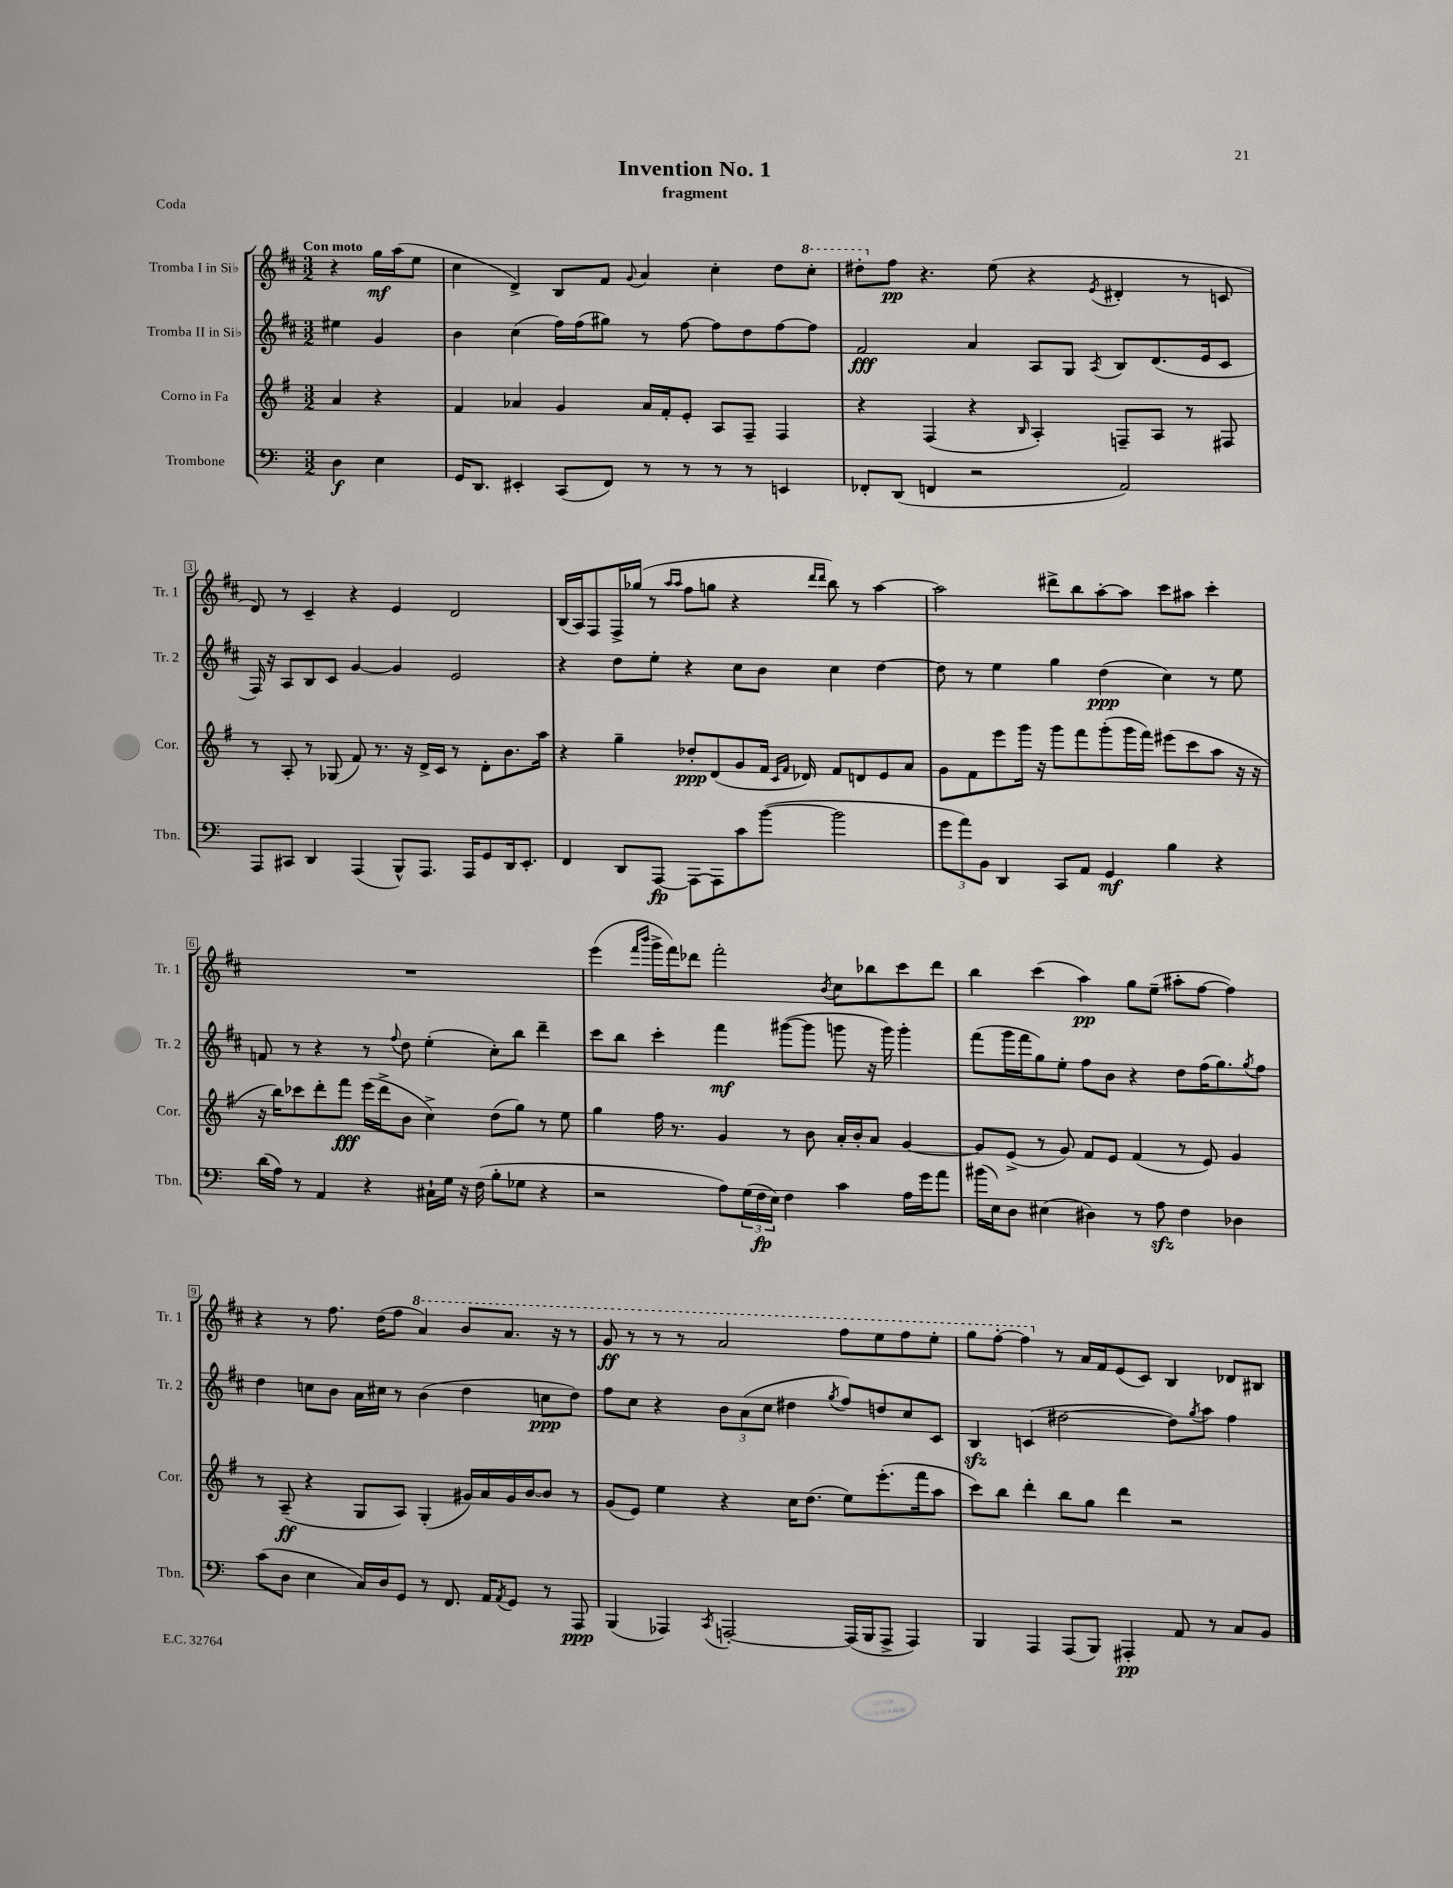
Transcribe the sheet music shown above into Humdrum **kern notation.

**kern	**dynam	**kern	**dynam	**kern	**dynam	**kern	**dynam
*part4	*part4	*part3	*part3	*part2	*part2	*part1	*part1
*staff4	*staff4	*staff3	*staff3	*staff2	*staff2	*staff1	*staff1
*I"Trombone	*	*I"Corno in Fa	*	*I"Tromba II in Si♭	*	*I"Tromba I in Si♭	*
*I'Tbn.	*	*I'Cor.	*	*I'Tr. 2	*	*I'Tr. 1	*
*clefF4	*	*clefG2	*	*clefG2	*	*clefG2	*
*k[]	*	*k[f#]	*	*k[f#c#]	*	*k[f#c#]	*
*M3/2	*	*M3/2	*	*M3/2	*	*M3/2	*
=	=	=	=	=	=	=	=
!	!	!	!	!	!	!LO:TX:a:B:t=Con moto	!
4D\	f	4a/	.	4ee#X\	.	4r	.
4E\	.	4r	.	4g/	.	16gg\LL	mf
.	.	.	.	.	.	(16aa\J	.
.	.	.	.	.	.	8ee\J	.
=1	=1	=1	=1	=1	=1	=1	=1
16GG/KL	.	4f#/	.	4b\	.	4cc#\	.
8.DD/J	.	.	.	.	.	.	.
4EE#X'/	.	4a-X/	.	(4cc#\	.	4d^/)	.
(8CC/L	.	4g/	.	16ff#\LL)	.	8B/L	.
.	.	.	.	(16ff#\J	.	.	.
8FF/J)	.	.	.	8gg#X\J)	.	8f#/J	.
.	.	.	.	.	.	8qqg/	.
8r	.	16a-/LL	.	8r	.	4a/	.
.	.	16f#'/J	.	.	.	.	.
8r	.	8e'/J	.	[8ff#\	.	.	.
8r	.	8A/L	.	8ff#\L]	.	4cc#'\	.
8r	.	8F#~/J	.	8dd\	.	.	.
4EEn/	.	4F#/	.	[8ff#\	.	8dd\L	.
*	*	*	*	*	*	*8va	*
.	.	.	.	8ff#\J]	.	8ccc#'\J	.
=2	=2	=2	=2	=2	=2	=2	=2
8FF-X'/L	.	4r	.	2f#/	fff	8ddd#X'\L	.
*	*	*	*	*	*	*X8va	*
(8DD/J	.	.	.	.	.	8ff#\J	pp
4FFn/	.	(4F#/	.	.	.	4.r	.
2r	.	4r	.	4a/	.	.	.
.	.	.	.	.	.	(8ee\	.
.	.	16qqB/	.	.	.	.	.
.	.	4A'/)	.	8A/L	.	4r	.
.	.	.	.	8G/J	.	.	.
.	.	.	.	8qA/	.	8qe/	.
2AA/)	.	8Fn~/L	.	8B/L	.	4d#X'/	.
.	.	8A/J	.	(8.d/	.	.	.
.	.	8r	.	.	.	8r	.
.	.	.	.	16e/k	.	.	.
.	.	8F#X/	.	8c#/J	.	8cn/	.
!!LO:LB:g=z
=3	=3	=3	=3	=3	=3	=3	=3
8AAA/L	.	8r	.	16F#/)	.	8d/)	.
.	.	.	.	16r	.	.	.
8CC#X/J	.	8A'/	.	8A/L	.	8r	.
4DD/	.	8r	.	8B/	.	4c#~/	.
.	.	(8G-X/	.	8c#/J	.	.	.
(4AAA/	.	8f#/)	.	[4g/	.	4r	.
.	.	8.r	.	.	.	.	.
8BBB^^/L)	.	.	.	4g/]	.	4e/	.
.	.	16r	.	.	.	.	.
8.AAA/J	.	16d^/LL	.	.	.	.	.
.	.	16c/JJ	.	.	.	.	.
.	.	8r	.	2e/	.	2d/	.
16AAA/KL	.	.	.	.	.	.	.
8GG/	.	8d'\L	.	.	.	.	.
16DD/k	.	8.b\	.	.	.	.	.
8.EE'/J	.	.	.	.	.	.	.
.	.	16aa\Jk	.	.	.	.	.
=4	=4	=4	=4	=4	=4	=4	=4
4FF/	.	4r	.	4r	.	(16B/LL	.
.	.	.	.	.	.	16A/J)	.
.	.	.	.	.	.	8F#/	.
8DD/L	.	4gg~\	.	8dd\L	.	16F#^/L	.
.	.	.	.	.	.	(16gg-X/JJ	.
[8AAA/J	fp	.	.	8ee'\J	.	8r	.
.	.	.	.	.	.	16qqaa/LL	.
.	.	.	.	.	.	16qqaa/JJ	.
8AAA\L_	.	8dd-X'/L	ppp	4r	.	8ff#\L	.
8AAA\]	.	(8d/	.	.	.	8ggn\J	.
8c\	.	8g/	.	8cc#\L	.	4r	.
([8b\J	.	16f#/Jk	.	8b\J	.	.	.
.	.	16qqc/LL	.	.	.	.	.
.	.	16qqf#/JJ	.	.	.	.	.
.	.	16d-X/)	.	.	.	.	.
.	.	.	.	.	.	16qqddd/LL	.
.	.	.	.	.	.	16qqddd/JJ	.
2b\]	.	8f#/L	.	4cc#\	.	8bb\)	.
.	.	8dn/	.	.	.	8r	.
.	.	8e/	.	[4dd\	.	[4aa\	.
.	.	8a/J	.	.	.	.	.
=5	=5	=5	=5	=5	=5	=5	=5
12g\L	.	8g\L	.	8dd\]	.	2aa\]	.
12a\)	.	.	.	.	.	.	.
.	.	8f#\	.	8r	.	.	.
12BB\J	.	.	.	.	.	.	.
4DD/	.	8eee\	.	4ee\	.	.	.
.	.	16ggg\Jk	.	.	.	.	.
.	.	16r	.	.	.	.	.
8CC/L	.	8ggg\L	.	4gg\	.	8ddd#X^\L	.
8AA/J	.	8fff#\	.	.	.	8bb\	.
4GG/	mf	(8ggg'\	.	(4dd\	ppp	[8aa'\	.
.	.	16ggg\L	.	.	.	8aa\J]	.
.	.	16fff#\JJ)	.	.	.	.	.
4B\	.	(8eee#X\L	.	4cc#\)	.	8ccc#\L	.
.	.	8ccc\	.	.	.	8aa#X\J	.
4r	.	8aa\J	.	8r	.	4ccc#'\	.
.	.	16r	.	8ee\	.	.	.
.	.	16r	.	.	.	.	.
!!LO:LB:g=z
=6	=6	=6	=6	=6	=6	=6	=6
(16d\LL	.	16r	.	8fn/	.	1.r	.
16A\JJ)	.	16bb\KL)	.	.	.	.	.
8r	.	8ccc-X\	.	8r	.	.	.
4AA/	.	8ddd'\	.	4r	.	.	.
.	.	8fff#\J	fff	.	.	.	.
4r	.	(16eee\LL	.	8r	.	.	.
.	.	16ddd^\J	.	.	.	.	.
.	.	.	.	8qqff#/	.	.	.
.	.	8b\J	.	8dd\	.	.	.
16C#X`\LL	.	4cc^\)	.	(4ee'\	.	.	.
16G\JJ	.	.	.	.	.	.	.
16r	.	.	.	.	.	.	.
(16F\	.	.	.	.	.	.	.
8B'\L	.	(8dd\L	.	8cc#'\L)	.	.	.
8G-X\J	.	8gg\J)	.	8bb\J	.	.	.
4r	.	8r	.	4ddd~\	.	.	.
.	.	8ee\	.	.	.	.	.
=7	=7	=7	=7	=7	=7	=7	=7
2r	.	4gg\	.	8ccc#\L	.	(4eee\	.
.	.	.	.	8bb\J	.	.	.
.	.	.	.	.	.	16qqfff#/LL	.
.	.	.	.	.	.	16qqbbb/JJ	.
.	.	16ff#\	.	4ccc#'\	.	16ggg^\LL	.
.	.	8.r	.	.	.	16fff#\J)	.
.	.	.	.	.	.	8ddd-X\J	.
8A\L)	.	4g/	.	4fff#\	mf	2fff#'\	.
(24G\L	.	.	.	.	.	.	.
24F\	fp	.	.	.	.	.	.
24E\JJ)	.	.	.	.	.	.	.
4F\	.	8r	.	([8ggg#X\L	.	.	.
.	.	8b\	.	8ggg#\J]	.	.	.
.	.	.	.	.	.	8qb/	.
4c\	.	16a'/LL	.	8gggn\	.	8cc#\L	.
.	.	16b'/J	.	.	.	.	.
.	.	8a/J	.	16r	.	8bb-X\	.
.	.	.	.	16ggg\)	.	.	.
16A\LL	.	[4g/	.	4ggg'\	.	8ccc#\	.
16g\J	.	.	.	.	.	.	.
8a\J	.	.	.	.	.	8ddd-\J	.
=8	=8	=8	=8	=8	=8	=8	=8
(16b#X\LL	.	8g/L]	.	(8fff#\L	.	4bb\	.
16E\J)	.	.	.	.	.	.	.
8D\J	.	(8e^/J	.	16ggg\L	.	.	.
.	.	.	.	16fff#\J	.	.	.
(4E#X\	.	8r	.	8gg\)	.	(4ccc#\	.
.	.	8g/)	.	8ee'\J	.	.	.
4D#X\)	.	8f#/L	.	8ff#\L	.	4aa\)	pp
.	.	8e/J	.	8b\J	.	.	.
8r	.	(4f#/	.	4r	.	8gg\L	.
8Azz\	.	.	.	.	.	(8ee~\J	.
4F\	.	8r	.	8dd\L	.	8aa#X'\L	.
.	.	8e/)	.	(16ff#\K	.	[8ff#\J	.
.	.	.	.	8.gg\)	.	.	.
4D-X\	.	4g/	.	.	.	4ff#\])	.
.	.	.	.	8qgg/	.	.	.
.	.	.	.	8ff#\J	.	.	.
!!LO:LB:g=z
=9	=9	=9	=9	=9	=9	=9	=9
(8c\L	.	8r	.	4dd\	.	4r	.
8D\J	.	(8A~/	ff	.	.	.	.
4E\	.	4r	.	8ccn\L	.	8r	.
.	.	.	.	8b\J	.	8.ff#\	.
16C/LL)	.	8G/L	.	16a\LL	.	.	.
16D/J	.	.	.	16cc#X\JJ	.	(16dd\KL	.
8GG/J	.	8A/J)	.	8r	.	8ff#\J	.
*	*	*	*	*	*	*8va	*
8r	.	(4G'/	.	(4b\	.	4aa/)	.
8.FF/	.	.	.	.	.	.	.
.	.	16g#X/LL)	.	4dd\	.	8bb/L	.
16AA/KL	.	16a/	.	.	.	.	.
8qAA/	.	.	.	.	.	.	.
8GG/J	.	16g#/	.	.	.	8.aa/J	.
.	.	[16b/J	.	.	.	.	.
8r	.	8b/J]	.	8ccn\L	ppp	.	.
.	.	.	.	.	.	16r	.
8AAA/	ppp	8r	.	8dd\J)	.	8r	.
=10	=10	=10	=10	=10	=10	=10	=10
(4BBB/	.	(8g/L	.	8ff#\L	.	8gg/	ff
.	.	8e/J)	.	8cc#\J	.	8r	.
4AAA-X/)	.	4ee\	.	4r	.	8r	.
.	.	.	.	.	.	8r	.
8qCC/	.	.	.	.	.	.	.
[2AAAn'/	.	4r	.	12b\L	.	2aa/	.
.	.	.	.	(12a\	.	.	.
.	.	.	.	12cc#\J	.	.	.
.	.	16cc\KL	.	4dd#X\	.	.	.
.	.	(8.dd\J	.	.	.	.	.
.	.	.	.	8qgg/	.	.	.
(16AAA/LL]	.	8ee\L)	.	8ff#/L)	.	8fff#\L	.
16BBB/J	.	.	.	.	.	.	.
8AAA^/J	.	(8.eee'\	.	8ddn/	.	8eee\	.
4AAA/)	.	.	.	8cc#/	.	8fff#\	.
.	.	16fff#\k	.	.	.	.	.
.	.	8aa\J	.	8c#/J	.	8eee'\J	.
=11	=11	=11	=11	=11	=11	=11	=11
4BBB/	.	8ccc\L)	.	4Bzz/	.	8ggg\L	.
.	.	8bb\J	.	.	.	[8fff#'\J	.
4AAA/	.	4ddd'\	.	(4cn/	.	4fff#\]	.
*	*	*	*	*	*	*X8va	*
(8AAA/L	.	8bb\L	.	[2dd#X\	.	8r	.
8BBB/J)	.	8gg\J	.	.	.	16a/LL	.
.	.	.	.	.	.	16f#/J	.
4AAA#X'/	pp	4ddd\	.	.	.	(8e/	.
.	.	.	.	.	.	8c#/J)	.
8AA/	.	2r	.	8dd#\L])	.	4B/	.
.	.	.	.	8qgg/	.	.	.
8r	.	.	.	8aa\J	.	.	.
8C/L	.	.	.	4ff#\	.	8d-X/L	.
8BB/J	.	.	.	.	.	8B#X/J	.
==	==	==	==	==	==	==	==
*-	*-	*-	*-	*-	*-	*-	*-
